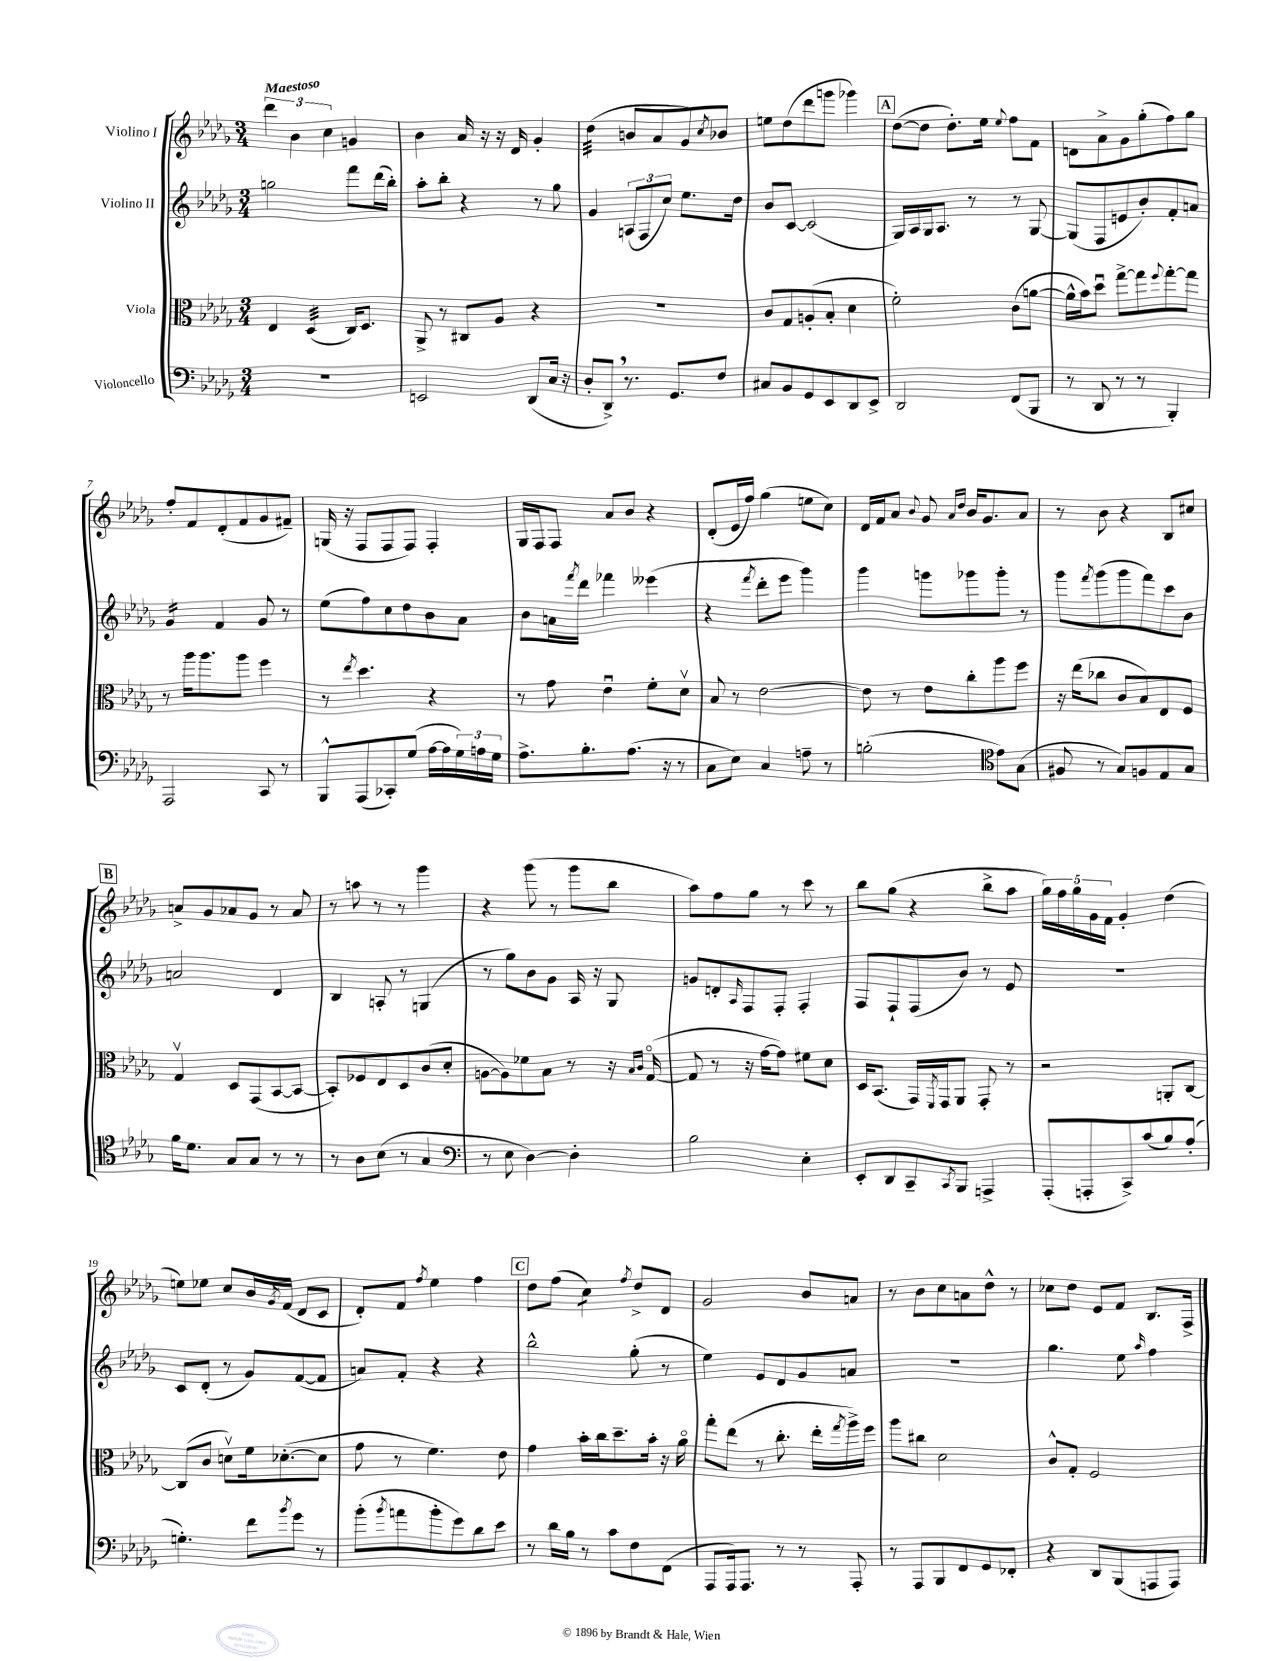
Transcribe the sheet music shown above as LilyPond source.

<<
\new StaffGroup <<
\new Staff = "s0" \with { instrumentName = "Violino I" } {
    \clef treble \key des \major \numericTimeSignature \time 3/4 \tempo "Maestoso"
    \tuplet 3/2 { des'''4 bes'4 c''4 } g'4 |
    bes'4 aes'16 r16 r16 des'16 ges'4-. |
    des''4:32( b'8 aes'8 ges'8) \acciaccatura { c''8 } bes'8 |
    e''8 des''8( des'''8 g'''8 ges'''4) |
    \mark \markup { \box "A" } des''8~( des''8 des''8.-.) ees''16 \appoggiatura { ees''8 } f''8 f'8 |
    d'8 aes'8-> ges'8 ges''8-.( f''8) ges''8 |
    f''8-. f'8 des'8-.( f'8 ges'8 fis'8--) |
    g16( r16 f8 f8 f8) f4-. |
    ges16 f16 f8 aes'8 bes'8 r4 |
    des'8-.( ees'16 f''16) ges''4( e''8 c''8) |
    des'16 f'16 aes'8 \appoggiatura { bes'8 } ges'8 \grace { aes'16 des''16 } bes'16 ges'8. aes'8 |
    r8 bes'8 r4 bes8 cis''8 |
    \mark \markup { \box "B" } a'8-> ges'8 aes'8 ges'8 r8 aes'8 |
    r8 a''8 r8 r8 ges'''4 |
    r4 ges'''8( r8 ges'''8 bes''8 |
    aes''8) f''8 ges''8 r8 c'''8 r8 |
    bes''8 ges''8( r4 bes''8-> aes''8 |
    \tuplet 5/4 { ges''16) f''16 ges''16 ges'16 f'16 } ges'4-. des''4( |
    e''8) ees''8 c''8 bes'16 \acciaccatura { ges'8 } f'16( des'8 c'8 |
    des'8-.) f'8 \acciaccatura { f''8 } ees''4 f''4 |
    \mark \markup { \box "C" } des''8 f''8( c''4:8) \acciaccatura { f''8 } des''8-> des'8 |
    ges'2 bes'8 a'8 |
    r8 bes'8 c''8 a'8 des''8-^ r8 |
    ces''8 des''8 ees'8 f'8 bes8. f16-> \bar "|." |
}
\new Staff = "s1" \with { instrumentName = "Violino II" } {
    \clef treble \key des \major \numericTimeSignature \time 3/4
    g''2 f'''8 des'''16( bes''16-.) |
    aes''8-. bes''8-. r4 r8 ges''8 |
    ges'4 \tuplet 3/2 { a8( f8 c''8) } ees''8. des''16 |
    bes'8 c'8~ c'2( |
    \mark \markup { \box "A" } ges16) aes16 ges16 aes8. r8 r8 ges8~ |
    ges8( f8 e'8 bes'8-.) f'8-. a'8 |
    ges'4:16 f'4 ges'8 r8 |
    ees''8( f''8) c''8 des''8 bes'8 aes'8 |
    bes'8 a'16 \acciaccatura { f'''8 } des'''16 fes'''4 eeses'''4( |
    r4 \acciaccatura { f'''8 } des'''8-. ees'''8 ges'''4) |
    ges'''4 g'''8 ges'''8 ges'''8-. r8 |
    ges'''8 \acciaccatura { f'''8 } ges'''8( ges'''8 f'''8) c'''8 bes'8 |
    \mark \markup { \box "B" } a'2 des'4 |
    bes4 a8-. r8 g4( |
    r8 ges''8) bes'8 ges'8 aes16 r16 ges8 |
    g'8 d'8-. \grace { aes16 } f8 f8-. f4-. |
    f8 f8-! f8( bes'8) r8 ees'8 |
    R2. |
    c'8 des'8-.( r8 ges'8) f'8~( f'8 |
    a'8) f'8-. r4 r4 |
    \mark \markup { \box "C" } bes''2-^ ges''8-.( r8 |
    ees''4) ees'8 des'8 ges'8 a'8 |
    R2. |
    ges''4. ees''8 \grace { aes''16 } f''4 \bar "|." |
}
\new Staff = "s2" \with { instrumentName = "Viola" } {
    \clef alto \key des \major \numericTimeSignature \time 3/4
    ees4 des4:32( c16) des8. |
    aes,8-> r8 cis8 aes8 r4 |
    R2. |
    c'8 ges8 a8-.( bes8-. des'4 |
    \mark \markup { \box "A" } f'2-.) c'8( a'8~ |
    a'16-^ bes'16) des''8\downbow ges''8~-> ges''8 \appoggiatura { f''8 } ges''8~-. ges''8 |
    r8 aes''16 aes''8. aes''8 f''4 |
    r8 \acciaccatura { ees''8 } des''4. r4 |
    r8 ges'8 ees'4\downbow f'8-. des'8\upbow |
    bes8 r8 ees'2~ |
    ees'8 r8 ees'8 c''8-. aes''8 f''8 |
    r16 ees''16( ces''8 c'8 bes8) ees8 f8 |
    \mark \markup { \box "B" } ges4\upbow des8 ges,8( bes,8~ bes,8~ |
    bes,8-.) fes8 ees8 des8 c'8( des'8-. |
    a8~ a8) fes'8 bes8 r8 r16 \grace { bes16 c'16 } ges16~\flageolet( |
    ges8 r8 r16 ges'16~ ges'8) fis'8 des'8 |
    des16 bes,8.( ges,16) \acciaccatura { f,8 } ges,16 aes,8 ges,8-. r8 |
    r2 a,8-. c8~ |
    c8( c'8 d'8\upbow) f'16 des'8.~-.( des'8 |
    ges'8 r8 f'4.) ees'8 |
    \mark \markup { \box "C" } ges'4 bes'16-. c''16 des''8.-- bes'16-. r16 aes'16\flageolet |
    ges''8-. ees''8( r8 c''8.-. ees''16-. \acciaccatura { ges''8 } aes''16->) f''16 |
    aes''8 cis''8 des'2 |
    c'8-^ ges8-. f2 \bar "|." |
}
\new Staff = "s3" \with { instrumentName = "Violoncello" } {
    \clef bass \key des \major \numericTimeSignature \time 3/4
    R2. |
    e,2 des,8( c16 r16 |
    des8-. des,8->) \breathe r8. ges,8. f8 |
    cis8 bes,8 ges,8 ees,8 des,8 ees,8-> |
    \mark \markup { \box "A" } des,2 f,8( bes,,8 |
    r8 des,8 r8 r8 bes,,4-.) |
    aes,,2 c,8 r8 |
    bes,,8-^ aes,,8( ces,8-.) ges8( aes16~ aes16 \tuplet 3/2 { ges16) a16 ges16 } |
    aes8.-> bes8.-. aes8.( r16 r8 |
    c8 ees8) c4 a8-- r8 |
    b2-.( \clef tenor ees'8) ges8( |
    fis8 r8 ges8) f8 ees8 ges8 |
    \mark \markup { \box "B" } f'16 des'8. ges8 ges8 r8 r8 |
    r8 aes8 bes8( r8 ges4 |
    \clef bass r8 ees8 des4~) des4-. |
    bes2 ees4-. |
    ees,8-. des,8 c,8-- \acciaccatura { c,8 } bes,,8 a,,4-> |
    aes,,8-.( a,,8-. c,8->) c'8( bes8) aes8-.( |
    g4.-.) f'8 \acciaccatura { bes'8 } ges'8 r8 |
    bes'8-.( \acciaccatura { bes'8 } a'8 bes'8-. ges'8) des'8 ees'8 |
    \mark \markup { \box "C" } r8 des'16 bes16 r8 c'8 f8 f,8( |
    aes,,8 aes,,16) aes,,8. r8 r8 aes,,8-. |
    r8 aes,,8 bes,,8 f,8 ges,8 fes,8-. |
    r4 des,8 bes,,8( a,,8 a,,8) \bar "|." |
}
>>
>>
